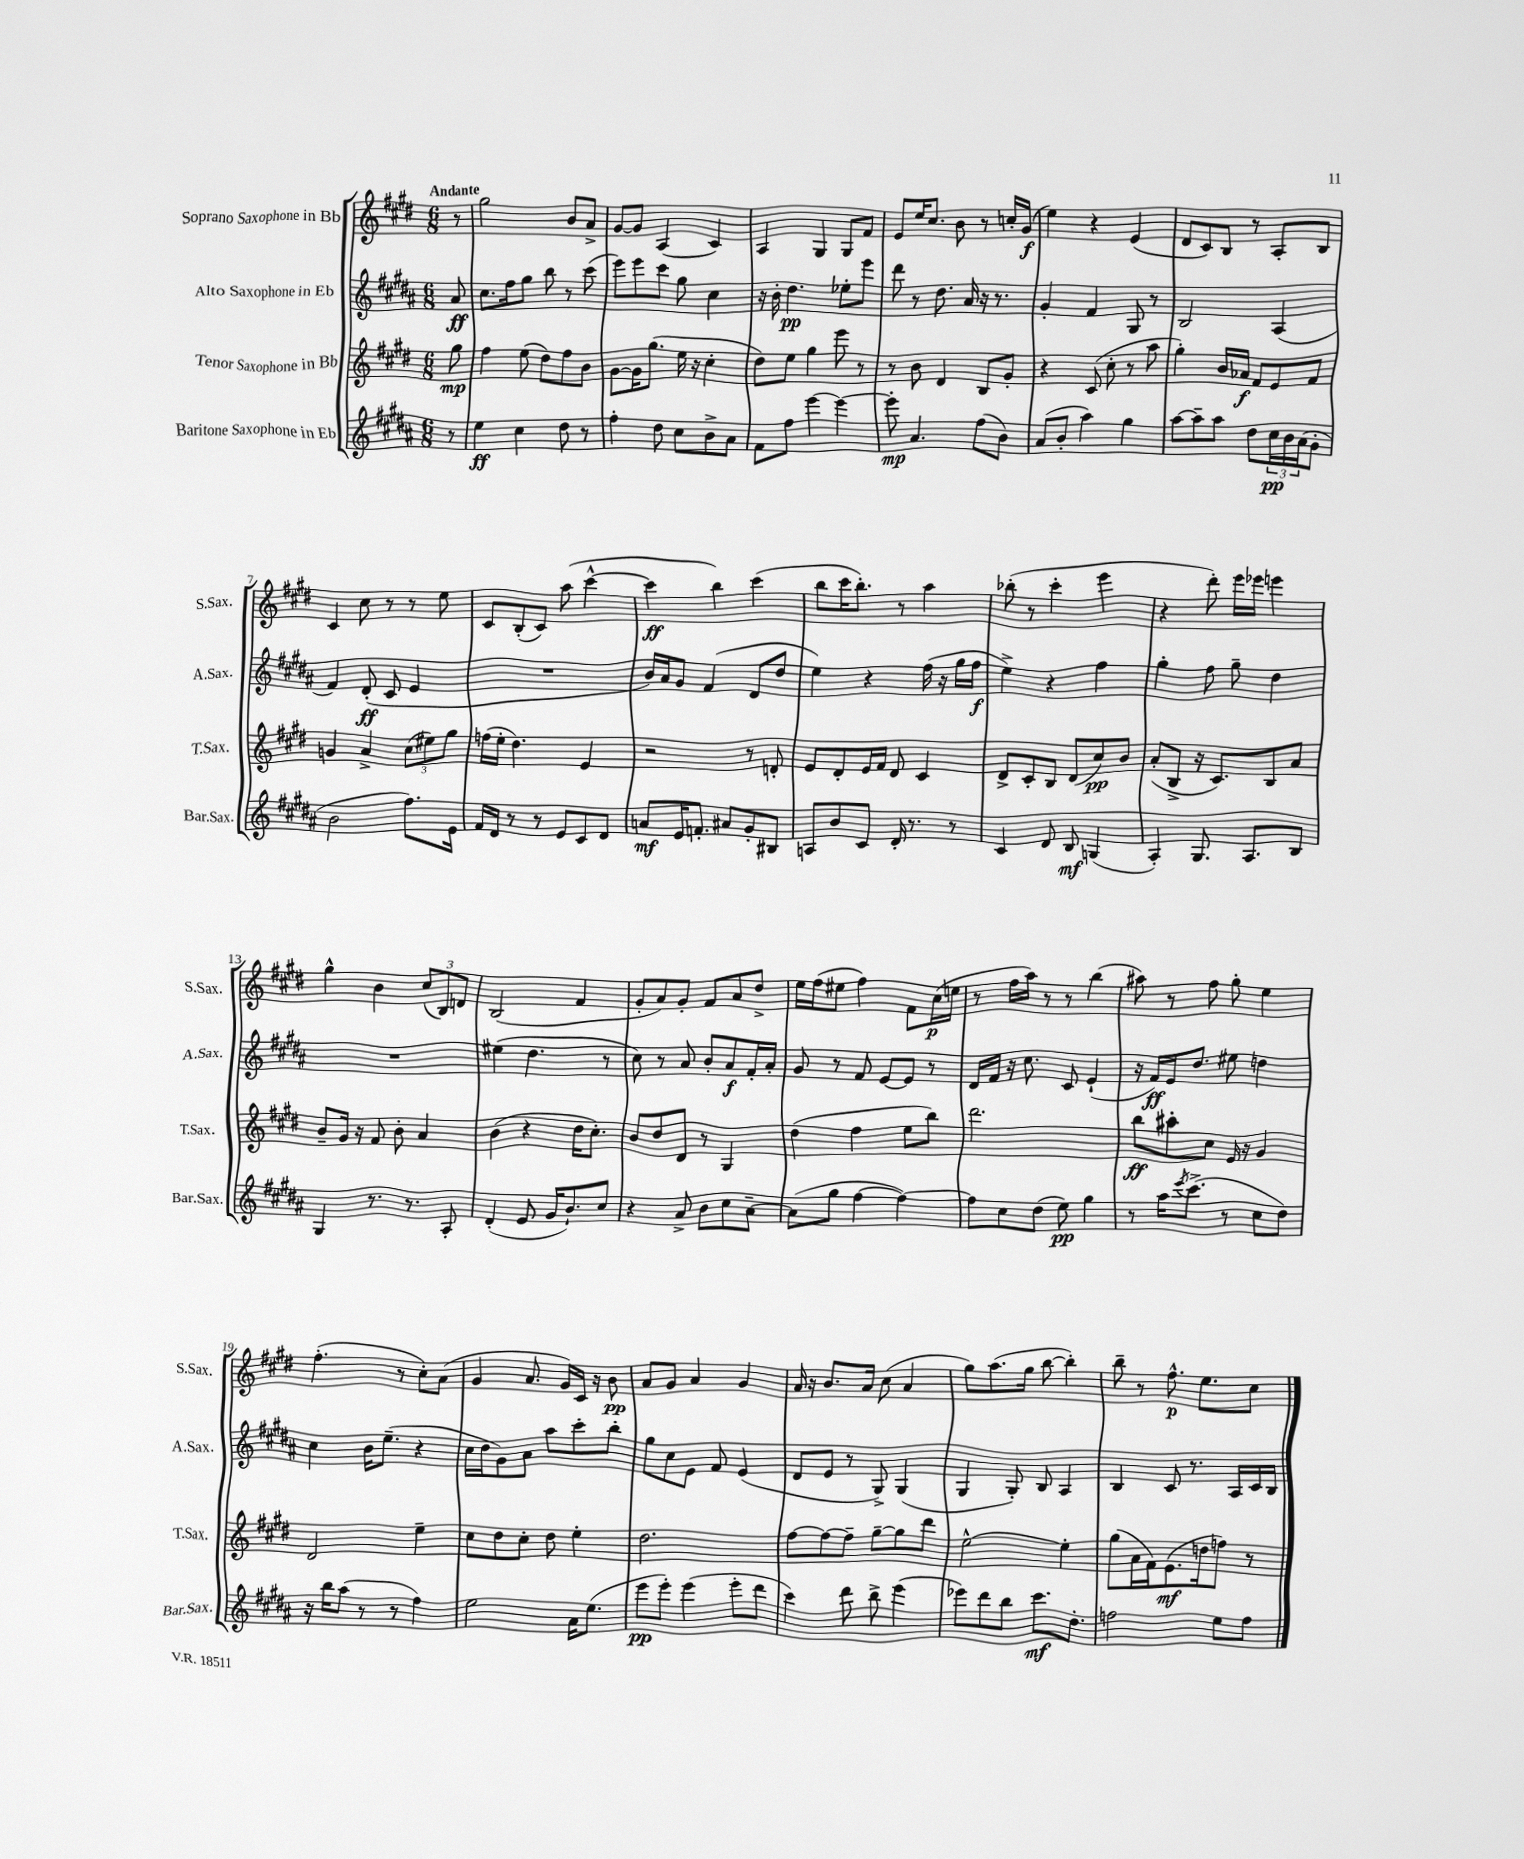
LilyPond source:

<<
\new StaffGroup <<
\new Staff = "s0" \with { instrumentName = "Soprano Saxophone in Bb" shortInstrumentName = "S.Sax." } {
    \clef treble \key e \major \numericTimeSignature \time 6/8 \partial 8 \tempo "Andante"
    r8 |
    gis''2 b'8 a'8-> |
    gis'8~ gis'8 a4( cis'4) |
    a4 gis4 gis8 fis'8 |
    e'8 e''16 cis''8. b'8 r8 c''16-. gis'16\f( |
    e''4) r4 e'4( |
    dis'8 cis'8) b8 r8 a8-. b8 |
    cis'4 cis''8 r8 r8 e''8 |
    cis'8 b8-.( cis'8) a''8( cis'''4~-^ |
    cis'''4\ff b''4) cis'''4( |
    b''8 cis'''16 b''8.-.) r8 a''4 |
    bes''8-.( r8 cis'''4-. e'''4 |
    r4 dis'''8-.) e'''16 ees'''16 e'''4 |
    gis''4-^ b'4 \tuplet 3/2 { cis''8( b8) d'8 } |
    b2( fis'4 |
    gis'8-. a'8) gis'8-. fis'8 a'8 dis''8-> |
    e''16 fis''16( eis''8 fis''4) fis'8 cis''16\p( e''16 |
    r8 fis''16 a''16) r8 r8 b''4( |
    ais''8) r8 fis''8 gis''8-. e''4 |
    fis''4.-.( r8 cis''8-.) a'8( |
    gis'4 a'8. gis'16) cis'16 r16 b'8\pp |
    a'8 gis'8 a'4 gis'4 |
    a'16 r16 b'8. a'16 cis''8( a'4 |
    gis''8) a''8.( gis''16 b''8~ b''4-.) |
    b''8-- r8 fis''8.-^\p e''8. cis''8 \bar "|." |
}
\new Staff = "s1" \with { instrumentName = "Alto Saxophone in Eb" shortInstrumentName = "A.Sax." } {
    \clef treble \key b \major \numericTimeSignature \time 6/8 \partial 8
    ais'8\ff |
    cis''8. fis''16 gis''8 b''8 r8 cis'''8( |
    e'''8) e'''8 cis'''8 gis''8 cis''4 |
    r16 b'16-. dis''4.\pp ees''8-. e'''8 |
    dis'''8 r8 dis''8. ais'16 r16 r8. |
    gis'4-. fis'4 gis8 r8 |
    b2 ais4( |
    fis'4) dis'8-.\ff( cis'8 e'4 |
    R2. |
    b'16) ais'16 gis'8 fis'4( dis'8 dis''8 |
    e''4) r4 fis''16( r16 gis''16 fis''16\f |
    e''4->) r4 fis''4 |
    gis''4-. fis''8 gis''8-- dis''4 |
    R2. |
    eis''4( dis''4. r8 |
    cis''8) r8 ais'8 b'8-. ais'8\f fis'16-. ais'16-. |
    gis'8 r8 fis'8 e'8~ e'8 r8 |
    dis'16 fis'16 r16 cis''8. cis'8 e'4-!( |
    r16 fis'16\ff) e'16 dis''8. eis''8 d''4 |
    cis''4 b'16 e''8.--( r4 |
    cis''16 dis''16 gis'8) ais'8 ais''8 cis'''8-. b''8-. |
    gis''8 cis''8 e'8 fis'8 e'4( |
    dis'8 e'8 r8 gis8->) gis4( |
    gis4 gis8-.) b8 ais4 |
    b4 cis'8 r8. ais16 cis'16 b16 \bar "|." |
}
\new Staff = "s2" \with { instrumentName = "Tenor Saxophone in Bb" shortInstrumentName = "T.Sax." } {
    \clef treble \key e \major \numericTimeSignature \time 6/8 \partial 8
    gis''8\mp |
    fis''4 e''8( dis''8) fis''8 b'8 |
    gis'8~ gis'16 gis''8.( e''16 r16 cis''4-. |
    dis''8) e''8 gis''4 e'''8 r8 |
    r8 b'8 dis'4 b8 gis'8-. |
    r4 cis'8( cis''8-. r8 a''8 |
    gis''4-.) b'16 aes'16\f fis'8 e'8 fis'8 |
    g'4 a'4-> \tuplet 3/2 { cis''8( eis''8) gis''8 } |
    f''16( e''16-. dis''4.) e'4 |
    r2 r8 d'8-. |
    e'8 dis'8-. e'16 fis'16 dis'8 cis'4 |
    dis'8-> cis'8-. b8 dis'8( cis''8\pp) b'8 |
    a'8-.( b8-> r16 cis'8.) b8 a'8 |
    b'8-- gis'16 r16 fis'8 b'8-. a'4 |
    b'4( r4 dis''16 cis''8.-.) |
    b'8 dis''8 dis'8 r8 gis4 |
    dis''4( fis''4 e''8 b''8) |
    dis'''2. |
    b''8\ff ais''8-. cis''8 e'16 r16 gis'4 |
    dis'2 e''4-- |
    cis''8 dis''8 cis''8-. dis''8 e''4-. |
    dis''2. |
    fis''8~ fis''8~ fis''8-- gis''8~-- gis''8 dis'''8 |
    e''2~-^ e''4-. |
    gis''8( a'16 fis'16) e'8.\mf( d''16 f''8) r8 \bar "|." |
}
\new Staff = "s3" \with { instrumentName = "Baritone Saxophone in Eb" shortInstrumentName = "Bar.Sax." } {
    \clef treble \key b \major \numericTimeSignature \time 6/8 \partial 8
    r8 |
    e''4\ff cis''4 dis''8 r8 |
    fis''4-. dis''8 cis''8 b'8-> ais'8 |
    fis'8 fis''8 e'''4~ e'''4~ |
    e'''8-.\mp ais'4. fis''8( b'8) |
    ais'8( b'8-. ais''4) gis''4 |
    ais''8~ ais''8-- ais''8 dis''8 \tuplet 3/2 { cis''16\pp b'16 ais'16( } gis'8-. |
    b'2 fis''8.) e'16 |
    fis'16 dis'16 r8 r8 e'8 cis'8 dis'8 |
    a'8\mf e'16 f'8.-. ais'8 gis'8-. bis8 |
    a8 b'8 cis'8 dis'16-. r8. r8 |
    cis'4 dis'8 b8\mf g4( |
    ais4-.) gis8. ais8. b8 |
    gis4 r8. r8. ais8-. |
    dis'4-.( e'8 gis'16 b'8.-!) cis''8 |
    r4 ais'8-> b'8 cis''8 ais'8~-- |
    ais'8( gis''8 fis''4~ fis''4~) |
    fis''8 cis''8 dis''8( e''8\pp) gis''4 |
    r8 ais''16 \acciaccatura { e'''8 } cis'''8.->( r8 cis''8 dis''8) |
    r16 b''16 ais''8( r8 r8 fis''4) |
    e''2 ais'16 e''8.( |
    e'''8\pp e'''8-.) e'''4( e'''8-. dis'''8 |
    cis'''4) dis'''8 b''8-> e'''4( |
    ees'''8) dis'''8 b''8 cis'''8.\mf dis''8.-. |
    f''2 e''8 f''8 \bar "|." |
}
>>
>>
